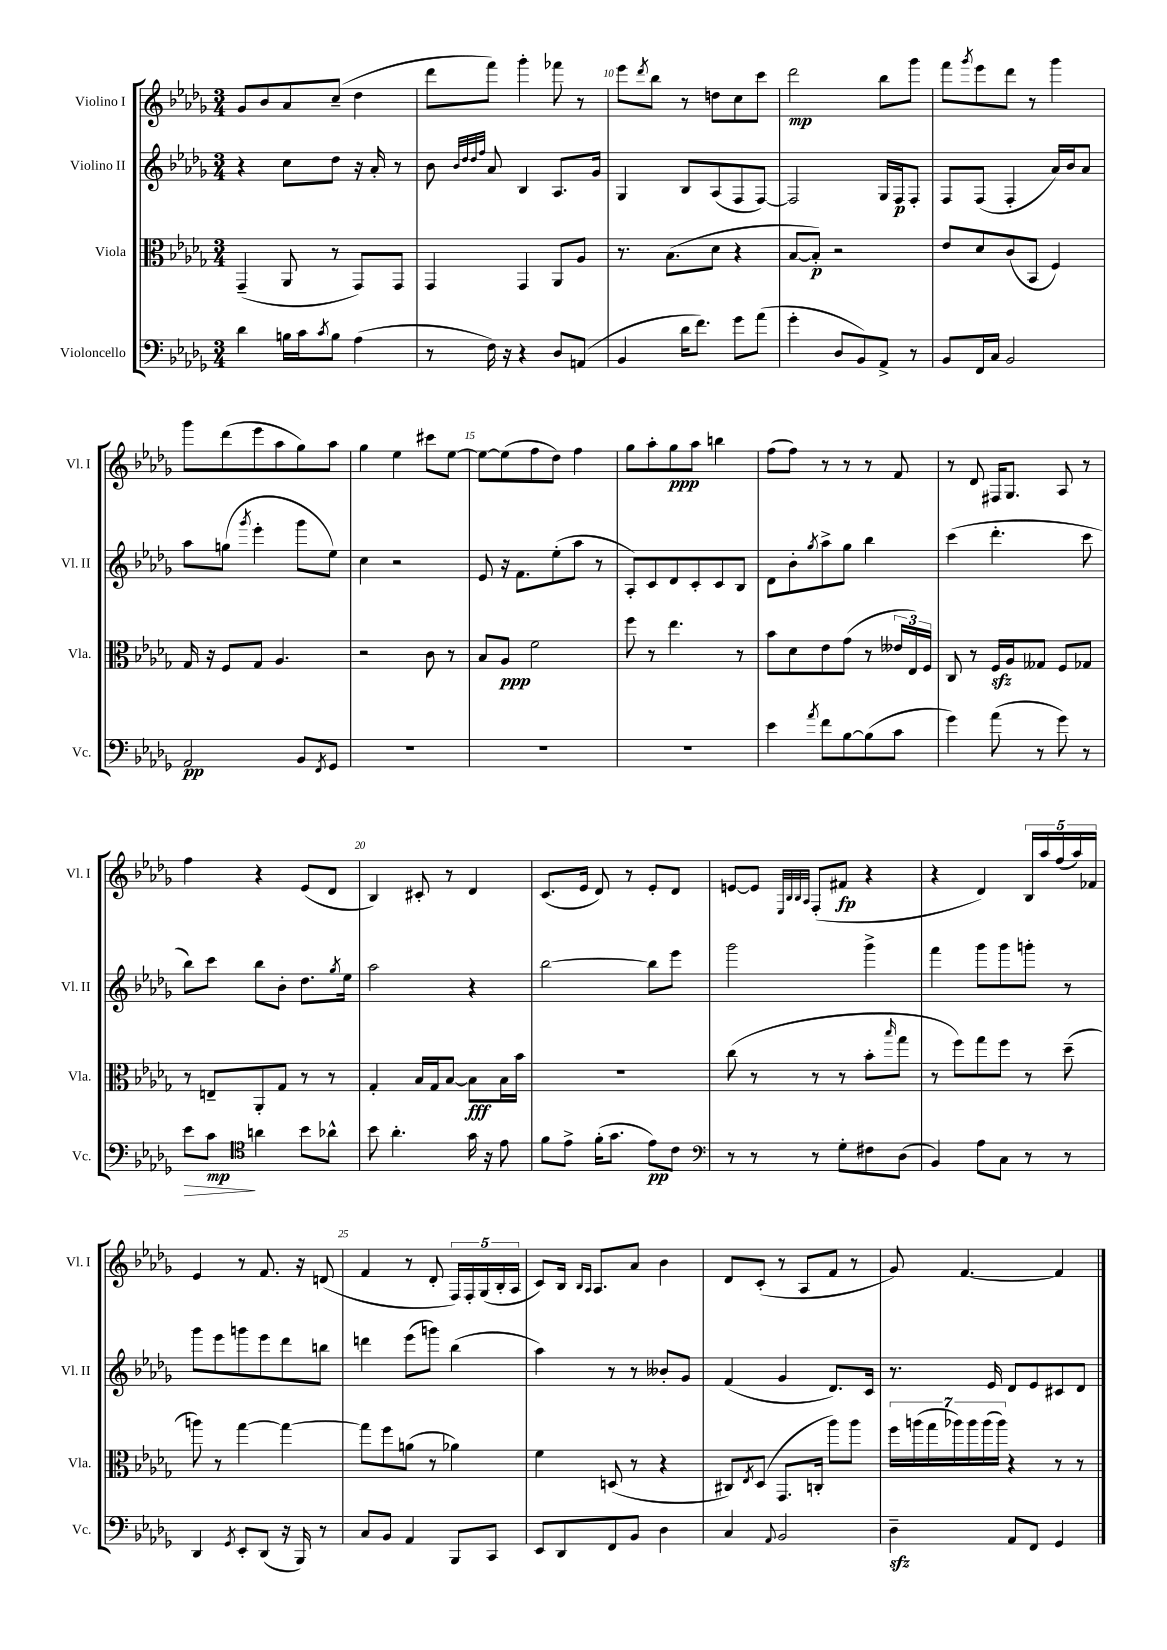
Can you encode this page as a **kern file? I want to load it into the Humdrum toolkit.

**kern	**kern	**kern	**kern
*staff4	*staff3	*staff2	*staff1
*clefF4	*clefC3	*clefG2	*clefG2
*k[b-e-a-d-g-]	*k[b-e-a-d-g-]	*k[b-e-a-d-g-]	*k[b-e-a-d-g-]
*M3/4	*M3/4	*M3/4	*M3/4
4d-\	(4GG-~/	4r	8g-/L
.	.	.	8b-/
16B\LL	8AA-/	8cc\L	8a-/
16c\J	.	.	.
8qc/	.	.	.
8B\J	8r	8dd-\J	(8cc~/J
(4A-\	8GG-/L)	16r	4dd-\
.	.	16a-'/	.
.	8GG-/J	8r	.
=	=	=	=
8r	4GG-/	8b-\	8ddd-\L
.	.	32qqb-/LLL	.
.	.	32qqdd-/	.
.	.	32qqdd-/	.
.	.	32qqff/JJJ	.
16F\)	.	8a-/	8fff\J)
16r	.	.	.
4r	4GG-/	4B-/	4ggg-'\
8D-/L	8AA-/L	8.A-/L	8fff-\
(8AA/J	8A-/J	.	8r
.	.	16g-/Jk	.
=	=	=	=
4BB-/	8.r	4G-/	8eee-\L
.	.	.	8qddd-/
.	.	.	8bb-\J
.	(8.B-\L	.	.
16d-\LK	.	8B-/L	8r
8.f\J)	.	.	.
.	8d-\J	(8A-/	8dd\L
8g-\L	4r	8F/	8cc\
(8a-\J	.	[8F/J)	8ccc\J
=	=	=	=
4g-'\	[8B-/L	2F/]	2ddd-\
.	8B-'/]J)	.	.
8D-/L	2r	.	.
8BB-/)	.	.	.
8AA-^/J	.	16G-/LL	8bb-\L
.	.	16F/J	.
8r	.	8F'/J	8ggg-\J
=	=	=	=
8BB-/L	8e-/L	8F/L	8fff\L
.	.	.	8qggg-/
16FF/L	8d-/	(8F/J	8eee-\
16C/JJ	.	.	.
2BB-/	(8c/	4F'/	8ddd-\J
.	8BB-/J	.	8r
.	4F/)	16a-/LL)	4ggg-\
.	.	16b-/J	.
.	.	8a-/J	.
=	=	=	=
2AA-/	16G-/	8aa-\L	8ggg-\L
.	16r	.	.
.	8F/L	(8gg\J	(8ddd-\
.	.	8qggg-/	.
.	8G-/J	4eee-'\	8eee-\
.	4.A-/	.	8aa-\
8BB-/L	.	8ggg-\L	8gg-\)
8qFF/	.	.	.
8GG-/J	.	8ee-\J)	8aa-\J
=	=	=	=
2.r	2r	4cc\	4gg-\
.	.	2r	4ee-\
.	8c\	.	8ccc#\L
.	8r	.	[8ee-\J
=	=	=	=
2.r	8B-/L	8e-/	8ee-\_L
.	8A-/J	16r	(8ee-\]
.	.	8.f\L	.
.	2f\	.	8ff\
.	.	(8ee-'\	8dd-\J)
.	.	8aa-\J	4ff\
.	.	8r	.
=	=	=	=
2.r	8ff\	8A-'/L)	8gg-\L
.	8r	8c/	8aa-'\
.	4.ee-\	8d-/	8gg-\
.	.	8c'/	8aa-\J
.	.	8c/	4bb\
.	8r	8B-/J	.
=	=	=	=
4e-\	8b-\L	8d-\L	(8ff\L
.	8d-\	8b-'\	8ff\J)
8qa-/	.	8qgg-/	.
8f\L	8e-\	8aa-^\	8r
[8B-\	(8g-\J	8gg-\J	8r
(8B-\]	8r	4bb-\	8r
8c\J	24e--/LL	.	8f/
.	24E-/)	.	.
.	24F/JJ	.	.
=	=	=	=
4g-\)	8C/	(4ccc\	8r
.	8r	.	8d-/
(8a-\	16F/LL	4.ddd-'\	16F#/LK
.	16A-/J	.	8.G-/J
8r	8G--/J	.	.
8g-\)	8F/L	.	8A-/
8r	8G-/J	8ccc\	8r
=	=	=	=
8e-\L	8r	8bb-\L)	4ff\
8c\J	8E~/L	8ccc\J	.
*clefC4	*	*	*
4a\	8AA-'/	8bb-\L	4r
.	8G-/J	8b-'\J	.
8b-\L	8r	8.dd-\L	(8e-/L
8a-^^\J	8r	.	8d-/J
.	.	8qgg-/	.
.	.	16ee-\Jk	.
=	=	=	=
8b-\	4G-'/	2aa-\	4B-/)
4.a-'\	.	.	.
.	16B-/LL	.	8c#'/
.	16G-/J	.	.
.	[8B-/J	.	8r
16g-\	8B-\]L	4r	4d-/
16r	.	.	.
8e-\	16B-\L	.	.
.	16b-\JJ	.	.
=	=	=	=
8f\L	2.r	[2bb-\	(8.c/L
8e-^\J	.	.	.
.	.	.	16e-/Jk
(16f'\LK	.	.	8d-/)
8.g-\J	.	.	.
.	.	.	8r
8e-\L)	.	8bb-\]L	8e-'/L
8c\J	.	8eee-\J	8d-/J
=	=	=	=
*clefF4	*	*	*
8r	(8cc\	2ggg-\	[8e/L
8r	8r	.	8e/]J
.	.	.	32qqE-/LLL
.	.	.	32qqB-/
.	.	.	32qqB-/
.	.	.	32qqA-/JJJ
8r	8r	.	(8F'/L
8G-'\L	8r	.	8f#/J
8F#\	8b-'\L	4ggg-^\	4r
.	16qqbb-/	.	.
(8D-\J	8gg-\J	.	.
=	=	=	=
4BB-/)	8r	4fff\	4r
.	8ff\L)	.	.
8A-\L	8gg-\	8ggg-\L	4d-/)
8C\J	8ff\J	8ggg-\	.
8r	8r	8ggg'\J	20B-/LL
.	.	.	20aa-/
.	.	.	(20ff/
8r	(8dd-~\	8r	.
.	.	.	20aa-/)
.	.	.	20f-/JJ
=	=	=	=
4DD-/	8aa\)	8ggg-\L	4e-/
.	8r	8eee-\	.
8qGG-/	.	.	.
8EE-'/L	[4gg-\	8ggg\	8r
(8DD-/J	.	8eee-\	8.f/
16r	4gg-\_	8ddd-\	.
16BBB-/)	.	.	16r
8r	.	8bb\J	(8d/
=	=	=	=
8C/L	8gg-\]L	4ddd\	4f/
8BB-/J	8ff\	.	.
4AA-/	(8a\J	(8eee-\L	8r
.	8r	8ggg\J)	8d-'/
8BBB-/L	4a-\)	(4bb-\	20F/LL)
.	.	.	20F'/
.	.	.	(20G-/
8CC/J	.	.	.
.	.	.	20B-'/
.	.	.	20A-/JJ
=	=	=	=
8EE-/L	4f\	4aa-\)	8c/L)
8DD-/	.	.	16B-/Jk
.	.	.	16qqB-/LL
.	.	.	16qqA-/JJ
.	.	.	8.A-/L
8FF/	(8D/	8r	.
8BB-/J	8r	8r	8a-/J
4D-\	4r	8b--'/L	4b-\
.	.	8g-/J	.
=	=	=	=
4C/	8C#/L)	(4f/	8d-/L
.	8qE-/	.	.
.	(8D-/J	.	(8c'/J
8qqAA-/	.	.	.
2BB-/	8.GG-/L	4g-/	8r
.	.	.	8A-/L
.	16C'/Jk	.	.
.	8aa-\L)	8.d-/L)	8f/J
.	8aa-\J	.	8r
.	.	16c/Jk	.
=	=	=	=
4D-~\	28ff\LL	8.r	8g-/)
.	(28aa\	.	.
.	28gg-\	.	.
.	28aa-\)	.	.
.	.	.	[4.f/
.	28aa-\	.	.
.	(28aa-\	.	.
.	.	16e-/	.
.	28aa-\JJ)	.	.
8AA-/L	4r	8d-/L	.
8FF/J	.	8e-/	.
4GG-/	8r	8c#/	4f/]
.	8r	8d-/J	.
==	==	==	==
*-	*-	*-	*-
